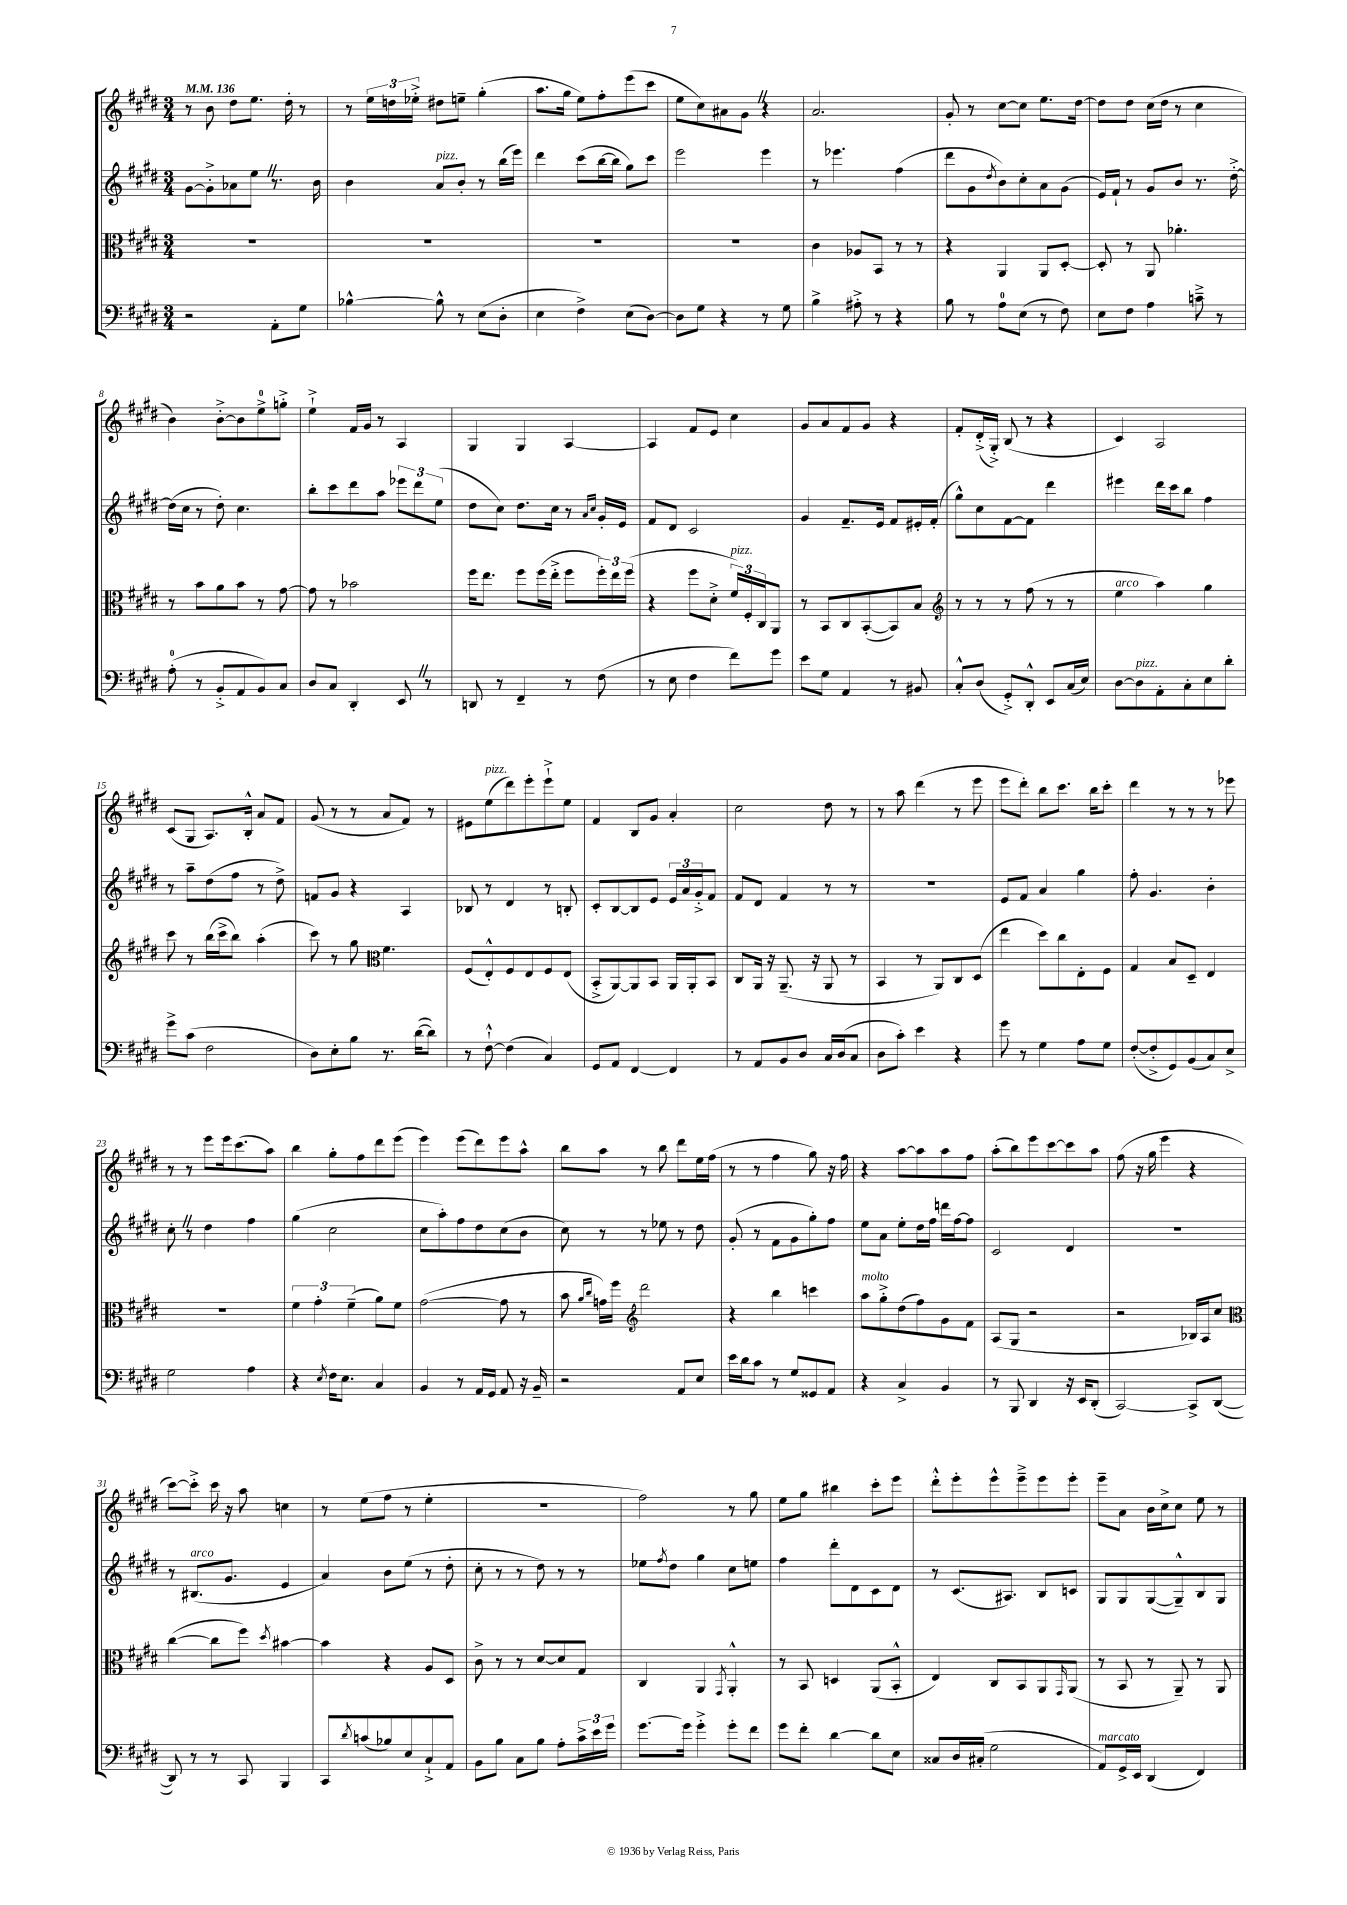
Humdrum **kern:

**kern	**kern	**kern	**kern
*staff4	*staff3	*staff2	*staff1
*clefF4	*clefC3	*clefG2	*clefG2
*k[f#c#g#d#]	*k[f#c#g#d#]	*k[f#c#g#d#]	*k[f#c#g#d#]
*M3/4	*M3/4	*M3/4	*M3/4
*MM136	*MM136	*MM136	*MM136
2r	2.r	[8g#	8r
.	.	8g#'^]	8b
.	.	8a-	8dd#
.	.	8ee	8.ee
8AA'	.	8.r	.
.	.	.	16dd#'
8G#	.	.	8r
.	.	16b	.
=	=	=	=
[4B-^^	2.r	4b	8r
.	.	.	24ee
.	.	.	24dd
.	.	.	24ee-'^
8B-^^]	.	8a	8dd#
8r	.	8b'	8ee~
(8E	.	8r	(4gg#'
8D#'	.	(16bb	.
.	.	16eee)	.
=	=	=	=
4E	2.r	4ddd#	8.aa
.	.	.	16gg#
4F#^)	.	(8ccc#	8ee)
.	.	[16bb	8ff#'
.	.	16bb]	.
(8E	.	8gg#)	(8eee
[8D#)	.	8ccc#	8ccc#
=	=	=	=
8D#]	2.r	2eee	8ee
8G#	.	.	8cc#)
4r	.	.	8a#
.	.	.	8g#
8r	.	4eee	4r
8G#	.	.	.
=	=	=	=
4B^	4c#	8r	2.a
.	.	4.eee-	.
8A#'^	8A-	.	.
8r	8BB	.	.
4r	8r	(4ff#	.
.	8r	.	.
=	=	=	=
8B	4r	8ddd#	8g#'
8r	.	8g#	8r
.	.	8qdd#	.
8A	4AA	8b)	[8cc#
(8E	.	8cc#'	8cc#]
8r	8AA	8a	8.ee
8F#)	[8D#'	(8g#	.
.	.	.	[16dd#
=	=	=	=
8E	8D#']	16e)	8dd#]
.	.	16f#`	.
8F#	8r	8r	8dd#
4A	8AA	8g#	(16cc#
.	.	.	16dd#
.	4.a-'	8b	8r
8c~^	.	8.r	4cc#
8r	.	.	.
.	.	[16dd#'^	.
=	=	=	=
(8A'	8r	(16dd#]	4b)
.	.	16cc#	.
8r	8b	8r	.
8BB'^	8a	8dd#')	[8b'^
8AA	8b	4.cc#	8b]
8BB)	8r	.	8ee^
8C#	[8g#	.	8gg'^
=	=	=	=
8D#	8g#]	8bb'	4ee`^
8C#	8r	8ccc#	.
4DD#'	2b-	8ddd#	16f#
.	.	.	16g#
.	.	8aa	8r
8EE	.	12eee-	4A
.	.	12ddd#	.
8r	.	.	.
.	.	(12ee	.
=	=	=	=
8DD	16ff#	8dd#	4G#
.	8.ee	.	.
8r	.	8cc#)	.
4FF#~	8ff#	8.dd#	4G#
.	(16ff#	.	.
.	16ee'^	16cc#	.
8r	8ff#	8r	[4A
.	.	16qqa	.
.	.	16qqcc#	.
(8F#	24ff#')	16g#'	.
.	24ee	.	.
.	.	16e	.
.	(24ff#	.	.
=	=	=	=
8r	4r	8f#	4A]
8E	.	8d#	.
4F#	8ff#	2c#	8f#
.	8d#'^	.	8e
8f#)	24f#)	.	4cc#
.	24F#'	.	.
.	24C#	.	.
8g#	8AA	.	.
=	=	=	=
8e	8r	4g#	8g#
8G#	8BB	.	8a
4AA	8C#	8.f#~	8f#
.	([8BB'	.	8g#
.	.	16e	.
8r	8BB])	8f#	4r
8BB#	8B	16e#'	.
.	.	(16f#'	.
=	=	=	=
*	*clefG2	*	*
8C#'^^	8r	8gg#^^)	8f#'
(8D#	8r	8cc#	(16d#'^
.	.	.	16G#'^)
8GG#'^)	8r	[8f#	(8B
8DD#'^^	(8ff#	8f#]	8r
8EE	8r	4ddd#	4r
(16C#	8r	.	.
16E)	.	.	.
=	=	=	=
[8D#	4ee	4eee#	4c#)
8D#]	.	.	.
8AA'	4aa)	16ddd#	2A
.	.	16ccc#	.
8C#'	.	8bb	.
8E	4gg#	4ff#	.
8d#'	.	.	.
=	=	=	=
8g#^	8ccc#	8r	(8c#
(8c#	8r	8aa~	8G#
2F#	(16bb	(8dd#	8.A)
.	16ccc#^	.	.
.	8bb)	8ff#	.
.	.	.	16B'^^
.	(4aa'	8r	8a
.	.	8dd#^)	8f#
=	=	=	=
8D#)	8ccc#)	8f	(8g#
8E'	8r	8g#	8r
8B	8gg#	4r	8r
*	*clefC3	*	*
8.r	4.f#	.	8a
.	.	4A	8f#)
([16d#	.	.	.
8d#])	.	.	8r
=	=	=	=
8r	(8F#	8B-	8e#
[8F#`^^	8E'^^)	8r	(8ee
(4F#]	8F#	4d#	8ddd#)
.	8E	.	8eee'
4C#)	8F#	8r	8eee`^
.	(8E	8B'	8ee
=	=	=	=
8GG#	8BB'^	8c#'	4f#
8AA	[8AA)	[8B	.
[4FF#	8AA]	8B]	8B
.	8BB	8e	8g#
4FF#]	16AA	24e	4a'
.	.	24a	.
.	16AA'	.	.
.	.	24g#'^	.
.	8BB	8f#	.
=	=	=	=
8r	8C#	8f#	2cc#
8AA	16AA	8d#	.
.	16r	.	.
8BB	(8.AA~	4f#	.
8D#	.	.	.
.	16r	.	.
16C#	8AA	8r	8dd#
(16D#	.	.	.
8C#	8r	8r	8r
=	=	=	=
8D#	4BB	2.r	8r
8c#')	.	.	8aa
4e	8r	.	(4ddd#
.	8AA)	.	.
4r	8C#	.	8r
.	(8D#	.	8eee
=	=	=	=
8g#	4ee	8e	8eee
8r	.	8f#	8ddd#')
4G#	8dd#)	4a	8bb
.	8cc#	.	8.ccc#
8A	8E'	4gg#	.
.	.	.	16bb
8G#	8F#	.	8ccc#'
=	=	=	=
([8F#'	4G#	8ff#'	4ddd#
8F#'^]	.	4.g#	.
8GG#)	8B	.	8r
(8BB	8D#~	.	8r
8C#)	4E	4b'	8r
8E^	.	.	8eee-
=	=	=	=
2G#	2.r	8cc#'	8r
.	.	8r	8r
.	.	4dd#	8eee
.	.	.	16eee
.	.	.	(8.ccc#
4A	.	4ff#	.
.	.	.	8aa)
=	=	=	=
4r	6f#	(4gg#	4bb
.	6g#'	.	.
8qE	.	.	.
16F#	.	2cc#	8gg#'
8.E	.	.	.
.	(6f#~	.	.
.	.	.	8ff#
4C#	8a)	.	8ddd#
.	8f#	.	(8eee
=	=	=	=
4BB	([2g#	8cc#	4eee)
.	.	8aa')	.
8r	.	8ff#	(8eee
16AA	.	8dd#	8ddd#)
16GG#	.	.	.
8AA	8g#]	(8cc#	8eee
16r	8r	8b	8aa^^
16BB~	.	.	.
=	=	=	=
2r	8b	8cc#)	8bb
.	16qqa	.	.
.	16qqcc#	.	.
.	16g)	8r	8aa
.	16ff#	.	.
*	*clefG2	*	*
.	2ddd#	8r	8r
.	.	8ee-	8bb
8AA	.	8r	8ddd#
8E	.	8dd#	16ee
.	.	.	(16ff#
=	=	=	=
16e	4r	(8g#'	8r
16d#	.	.	.
8c#	.	8r	8r
8r	4bb	8f#	4ff#
8G#	.	8g#	.
8GG##	4ccc	8gg#')	8gg#)
8AA	.	8ff#	16r
.	.	.	16ff#
=	=	=	=
4r	8aa	8ee	4r
.	8gg#'^	8a	.
4C#^	(8dd#	8ee'	[8aa
.	8ff#)	16dd#	8aa]
.	.	16ff#	.
4BB	8g#	16ddd	8aa
.	.	[16ff#	.
.	8f#	8ff#]	8ff#
=	=	=	=
8r	(8A	2c#	(8aa'
8BBB	8G#	.	8bb)
4DD#	2r	.	8eee
.	.	.	[8ccc#
16r	.	4d#	8ccc#]
16EE	.	.	.
(8DD#'	.	.	8aa
=	=	=	=
[2CC#)	2r	2.r	(8ff#
.	.	.	16r
.	.	.	16gg#
.	.	.	4eee
8CC#^]	16B-)	.	4r
.	16A	.	.
([8DD#	8cc#	.	.
=	=	=	=
*	*clefC3	*	*
8DD#])	([4cc#	8r	[8ccc#)
8r	.	(8.B#	8ccc#'^]
8r	8cc#]	.	16ccc#
.	.	8.g#	16r
8CC#	8ff#)	.	8aa
.	8qdd#	.	.
4BBB	[4b#	4e	4cc
=	=	=	=
8CC#	4b#]	4a)	8r
8qd#	.	.	.
(8c	.	.	(8ee
8B-)	4r	8b	8ff#
8E	.	(8ee	8r
8C#`^	8A	8r	4ee'
8AA	8D#	8dd#'	.
=	=	=	=
8BB	8c#^	8cc#'	2.r
8B	8r	8r	.
8C#	8r	8r	.
8B	[8d#	8dd#)	.
8A'	8d#]	8r	.
24c#^	8G#	8r	.
24e	.	.	.
24g#	.	.	.
=	=	=	=
[8.g#	4C#	8ee-	2ff#)
.	.	8qff#	.
.	.	8dd#	.
16g#]	.	.	.
4g#'^	4AA	4gg#	.
.	8qGG#	.	.
8g#'	4AA'^^	8cc#	8r
8f#	.	8ee	8gg#
=	=	=	=
8g#	8r	4ff#	8ee
8f#'	8BB	.	8gg#
[4d#	4D	8ddd#'	4bb#
.	.	8d#	.
8d#]	(8AA	8c#	8ccc#'
8E	8BB'^^	8d#	8eee
=	=	=	=
8C##	4E)	8r	8ddd#'^^
16D#	.	(8.c#	8eee'
(16C#'	.	.	.
2G#	8C#	.	8eee^^
.	.	8.A#)	.
.	8BB	.	8eee~^
.	8AA	8B	8eee
.	16qqGG#	.	.
.	(8AA	8c	8eee'
=	=	=	=
8AA)	8r	8G#	8eee~
16GG#^	8BB	8G#	8a
16EE	.	.	.
(4DD#	8r	([8G#	16b
.	.	.	16cc#^
.	8AA~)	8G#~^^])	8cc#
4FF#)	8r	8B	8ee
.	8AA	8G#	8r
==	==	==	==
*-	*-	*-	*-
